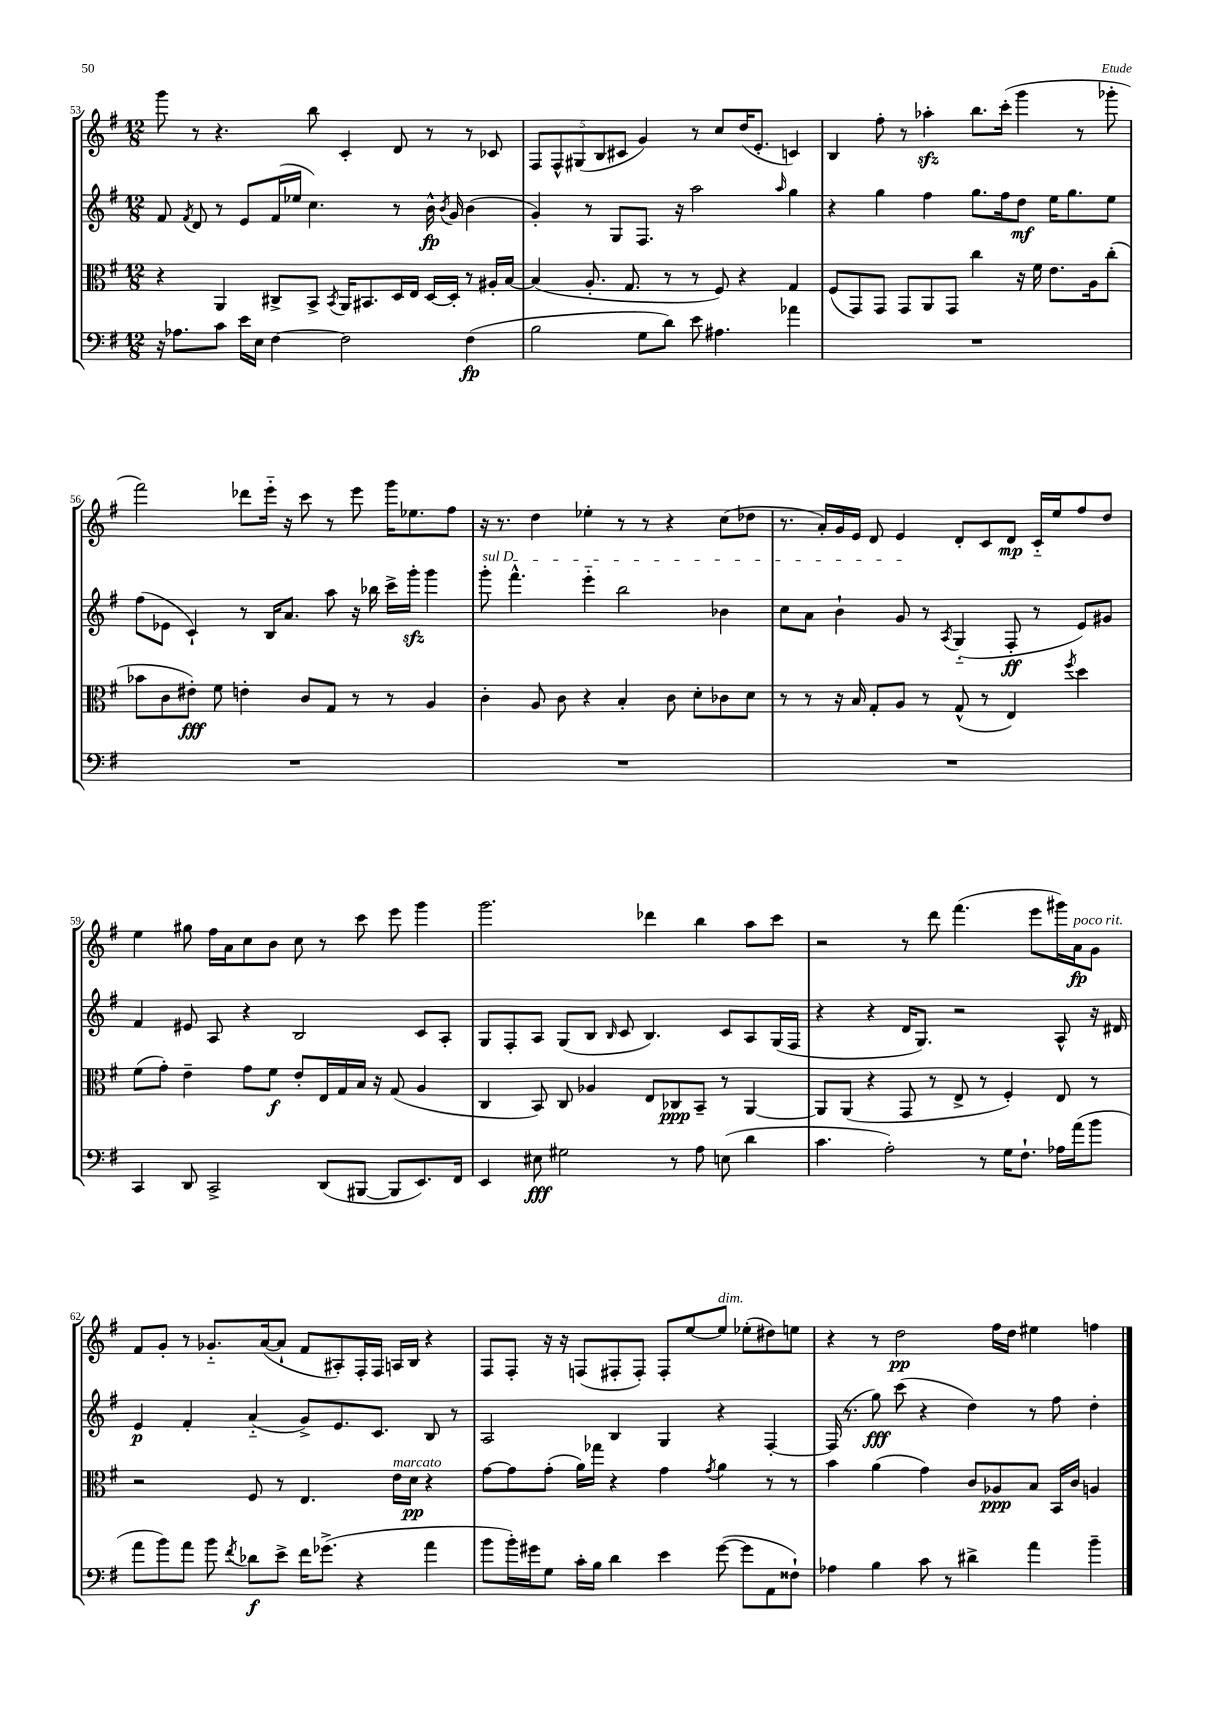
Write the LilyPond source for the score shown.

<<
\new StaffGroup <<
\new Staff = "s0" {
    \clef treble \key g \major \numericTimeSignature \time 12/8
    \autoBeamOff g'''8 r8 r4. b''8 c'4-. d'8 r8 r8 ces'8 |
    \tuplet 5/4 { fis8[ fis8-^ gis8( b8 cis'8] } g'4) r8 c''8[ d''16( e'8.]-. c'4) |
    b4 fis''8-. r8 aes''4-.\sfz b''8.[ c'''16]-.( g'''4 r8 ges'''8-. |
    fis'''2) des'''8[ e'''16]-_ r16 c'''8 r8 e'''8 g'''16[ ees''8. fis''8] |
    r16 r8. d''4 ees''4-. r8 r8 r4 c''8[( des''8] |
    r8. a'16[-.) g'16 e'16] d'8 e'4 d'8[-. c'8 d'8]\mp c'16[-_ e''16 fis''8 d''8] |
    e''4 gis''8 fis''16[ a'16 c''8 b'8] c''8 r8 c'''8 e'''8 g'''4 |
    g'''2. des'''4 b''4 a''8[ c'''8] |
    r2 r8 d'''8 fis'''4.( e'''8[ gis'''16) a'16\fp^\markup { \italic "poco rit." } g'8] |
    fis'8[ g'8]-. r8 ges'8.[-_ a'16~( a'8]-! fis'8[ ais8-.) fis16-. fis16] a16[ b16] r4 |
    fis8[ fis8]-. r16 r16 f8[( fis8-. fis8]-.) fis8[-. e''8~ e''8]^\markup { \italic "dim." } ees''8[-.( dis''8) e''8] |
    r4 r8 d''2\pp fis''16[ d''16] eis''4 f''4 \bar "|." |
}
\new Staff = "s1" {
    \clef treble \key g \major \numericTimeSignature \time 12/8
    \autoBeamOff fis'8 \acciaccatura { fis'8 } d'8 r8 e'8[ fis'16( ees''16] c''4.) r8 b'16-^\fp \acciaccatura { b'8 } g'16 b'4( |
    g'4-.) r8 g8[ fis8.] r16 a''2 \grace { a''16 } g''4 |
    r4 g''4 fis''4 g''8.[ fis''16 d''8]\mf e''16[ g''8. e''8] |
    fis''8[( ees'8] c'4-!) r8 b16[ a'8.] a''8 r16 bes''16 c'''16[-> g'''16]-.\sfz g'''4 |
    \once \override TextSpanner.bound-details.left.text = \markup { \italic "sul D" } g'''8-.\startTextSpan fis'''4.-^ e'''4-_ b''2 bes'4 |
    c''8[ a'8] b'4-! g'8\stopTextSpan r8 \acciaccatura { a8 } g4-_( fis8-.\ff r8 e'8[) gis'8] |
    fis'4 eis'8 a8 r4 b2 c'8[ a8]-. |
    g8[ fis8-. a8] g8[( b8] \grace { b16 } c'8 b4.) c'8[ a8 g16( fis16] |
    r4 r4 d'16[ g8.]) r2 a8-^ r16 dis'16 |
    e'4\p fis'4-. a'4-_( g'8[->) e'8. c'8.] b8 r8 |
    a2 b4 g4 r4 fis4~-. |
    fis16( r8. g''8\fff) c'''8( r4 d''4) r8 fis''8 d''4-. \bar "|." |
}
\new Staff = "s2" {
    \clef alto \key g \major \numericTimeSignature \time 12/8
    \autoBeamOff r4 a,4 cis8[-> b,8]-> \acciaccatura { b,8 } a,16[ bis,8. d16 e16] d16[~ d16]-. r8 ais16[-. b16]~ |
    b4( a8.-. g8. r8 r8 fis8) r4 g4 |
    fis8[( g,8) g,8] g,8[ a,8 g,8] c''4 r16 fis'16 e'8.[ a16 c''8]-.( |
    bes'8[ c'8 eis'8]-.\fff) fis'8 e'4-. c'8[ g8] r8 r8 a4 |
    c'4-. a8 c'8 r4 b4-. c'8 d'8[-. ces'8 d'8] |
    r8 r8 r16 b16 g8[-. a8] r8 g8-^( r8 e4) \acciaccatura { fis''8 } d''4 |
    fis'8[( g'8]-.) e'4-- g'8[ fis'8]\f e'8[-. e16 g16 b16] r16 g8( a4 |
    c4 b,8) c8 aes4 e8[ ces8\ppp b,8]-- r8 a,4~ |
    a,8[ a,8]( r4 g,8 r8 e8-> r8 fis4-.) e8 r8 |
    r2 fis8 r8 e4. e'16[^\markup { \italic "marcato" } d'16]\pp r4 |
    g'8[~ g'8 g'8]-.( a'16[) ges''16] r4 g'4 \acciaccatura { g'8 } a'4 r8 r8 |
    b'4 a'4( g'4) c'8[ aes8\ppp b8] b,16[ c'16] a4 \bar "|." |
}
\new Staff = "s3" {
    \clef bass \key g \major \numericTimeSignature \time 12/8
    \autoBeamOff r16 aes8.[ c'8] e'16[ e16] fis4~ fis2 fis4\fp( |
    b2 g8[ d'8]) e'8 ais4. aes'4 |
    R1. |
    R1. |
    R1. |
    R1. |
    c,4 d,8 c,2-> d,8[( bis,,8]~ bis,,8[ e,8.) fis,16] |
    e,4 eis8\fff gis2 r8 a8 e8( d'4 |
    c'4. a2-.) r8 g16[ fis8.]-! aes16[ a'16( b'8] |
    a'8[ b'8) a'8] b'8 \acciaccatura { fis'8 } des'8[\f e'8]-> fis'16[ ges'8.]->( r4 a'4 |
    b'8[ b'16-.) gis'16 g8] c'16[-. b16] d'4 e'4 gis'8~( gis'8[ a,8 fisis8]-!) |
    aes4 b4 c'8 r8 dis'4-> a'4 b'4-- \bar "|." |
}
>>
>>
\layout { \context { \Score currentBarNumber = #53 } }
